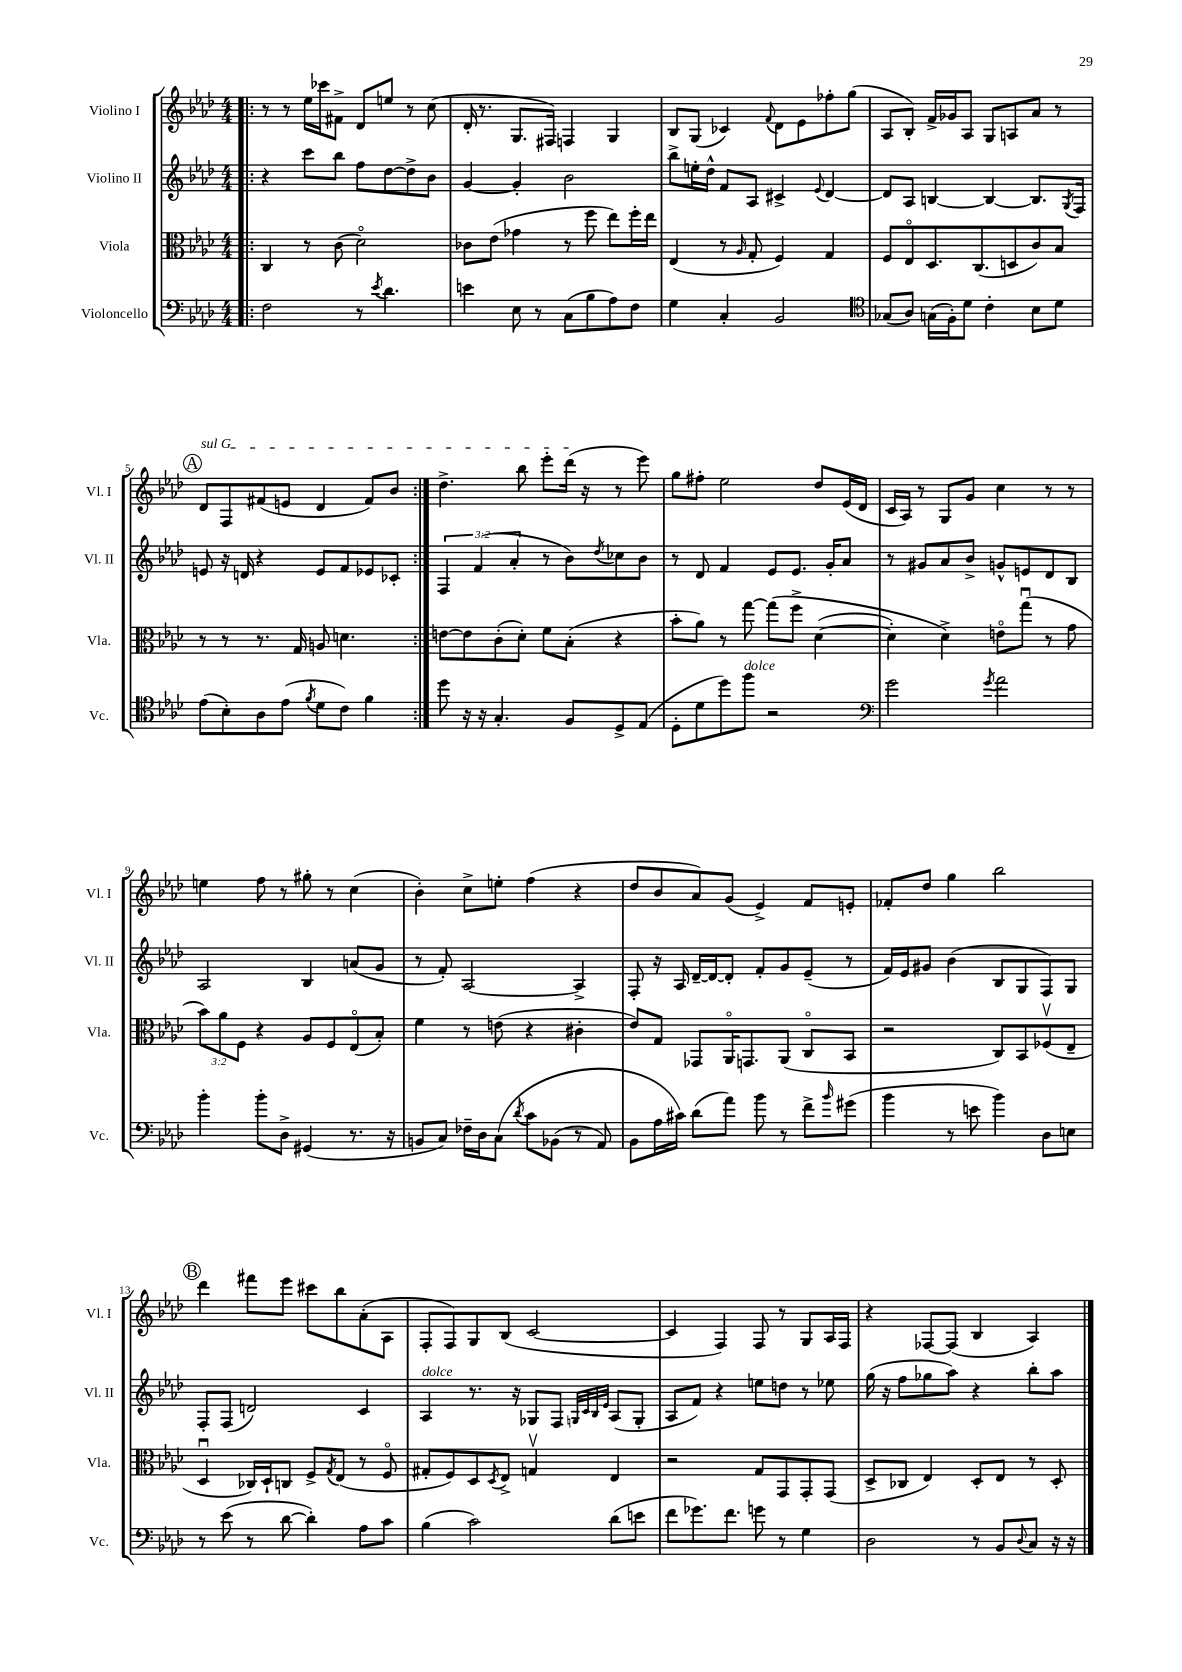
<<
\new StaffGroup <<
\new Staff = "s0" \with { instrumentName = "Violino I" shortInstrumentName = "Vl. I" } {
    \clef treble \key aes \major \numericTimeSignature \time 4/4
    \repeat volta 2 { \bar ".|:" r8 r8 ees''16 ces'''16 fis'8-> des'8 e''8 r8 c''8( |
    des'16-. r8. g8. fis16) f4 g4 |
    bes8 g8( ces'4) \appoggiatura { f'8 } des'8 ees'8 fes''8-. g''8( |
    aes8 bes8-.) f'16-> ges'16 aes8 g8 a8 aes'8 r8 |
    \mark \markup { \circle "A" } \once \override TextSpanner.bound-details.left.text = \markup { \italic "sul G" } des'8\startTextSpan f8 fis'8( e'8 des'4 fis'8) bes'8 | }
    des''4.-> bes''8 ees'''8-. des'''16\stopTextSpan( r16 r8 ees'''8) |
    g''8 fis''8-. ees''2 des''8 ees'16( des'16 |
    c'16 aes16) r8 g8 g'8 c''4 r8 r8 |
    e''4 f''8 r8 gis''8-. r8 c''4( |
    bes'4-.) c''8-> e''8-. f''4( r4 |
    des''8 bes'8 aes'8) g'8( ees'4->) f'8 e'8-. |
    fes'8-. des''8 g''4 bes''2 |
    \mark \markup { \circle "B" } des'''4 fis'''8 ees'''8 cis'''8 bes''8 aes'8-.( aes8 |
    f8-. f8) g8 bes8( c'2~ |
    c'4 f4) f8 r8 g8 aes16 f16 |
    r4 fes8~ fes8( bes4 aes4) \bar "|." |
}
\new Staff = "s1" \with { instrumentName = "Violino II" shortInstrumentName = "Vl. II" } {
    \clef treble \key aes \major \numericTimeSignature \time 4/4 \override Staff.TupletNumber.text = #tuplet-number::calc-fraction-text
    \repeat volta 2 { \bar ".|:" r4 c'''8 bes''8 f''8 des''8~ des''8-> bes'8 |
    g'4~ g'4-. bes'2 |
    bes''8-> e''16-. des''16-^ f'8 aes8 cis'4-> \appoggiatura { ees'8 } des'4~ |
    des'8 aes8 b4~ b4~ b8. \acciaccatura { g8 } f16 |
    \mark \markup { \circle "A" } e'8 r16 d'16 r4 e'8 f'8 ees'8 ces'8-. | }
    \tuplet 3/2 { f4 f'4( aes'4-. } r8 bes'8) \acciaccatura { des''8 } ces''8 bes'8 |
    r8 des'8 f'4 ees'8 ees'8. g'16-. aes'8 |
    r8 gis'8 aes'8 bes'8-> g'8-^ e'8 des'8 bes8 |
    aes2 bes4 a'8( g'8 |
    r8 f'8-.) aes2~ aes4-> |
    f8-. r16 aes16 des'16~-- des'16~ des'8-. f'8-. g'8 ees'8--( r8 |
    f'16) ees'16 gis'8 bes'4( bes8 g8 f8) g8 |
    \mark \markup { \circle "B" } f8-. f8( d'2) c'4 |
    aes4^\markup { \italic "dolce" } r8. r16 ges8 f8 \grace { g32 c'32 bes32 ees'32 } aes8( g8-. |
    aes8 f'8) r4 e''8 d''8 r8 ees''8 |
    g''16( r16 f''8 ges''8 aes''8) r4 bes''8-. aes''8 \bar "|." |
}
\new Staff = "s2" \with { instrumentName = "Viola" shortInstrumentName = "Vla." } {
    \clef alto \key aes \major \numericTimeSignature \time 4/4 \override Staff.TupletNumber.text = #tuplet-number::calc-fraction-text
    \repeat volta 2 { \bar ".|:" c4 r8 c'8( des'2\flageolet) |
    ces'8 ees'8( ges'4 r8 f''8 ees''8) f''16-. ees''16 |
    ees4( r8 \grace { aes16 } g8-. f4) g4 |
    f8 ees8\flageolet des8. c8.( d8 c'8) bes8 |
    \mark \markup { \circle "A" } r8 r8 r8. g16 a8 d'4. | }
    e'8~ e'8 c'8-.( des'8-.) f'8 bes8-.( r4 |
    bes'8-. aes'8) r8 g''8~ g''8\( f''8-> des'4~( |
    des'4-.) des'4->\) e'8\flageolet g''8\downbow( r8 g'8 |
    \tuplet 3/2 { bes'8) aes'8 f8 } r4 aes8 f8 ees8\flageolet( bes8-.) |
    f'4 r8 e'8( r4 cis'4-. |
    ees'8) g8 ges,8 aes,16\flageolet g,8. aes,8( c8\flageolet bes,8 |
    r2 c8) bes,8 fes8\upbow( ees8-- |
    \mark \markup { \circle "B" } des4\downbow ces16) des16-! c8 f8-> \acciaccatura { g8 } ees8( r8 f8\flageolet |
    gis8-. f8) des8 \acciaccatura { des8 } ees8-> g4\upbow ees4 |
    r2 g8 g,8 g,8-. g,8( |
    des8-> ces8 ees4) des8-. ees8 r8 des8-. \bar "|." |
}
\new Staff = "s3" \with { instrumentName = "Violoncello" shortInstrumentName = "Vc." } {
    \clef bass \key aes \major \numericTimeSignature \time 4/4
    \repeat volta 2 { \bar ".|:" f2 r8 \acciaccatura { ees'8 } des'4. |
    e'4 ees8 r8 c8( bes8 aes8) f8 |
    g4 c4-. bes,2 |
    \clef tenor ges8( aes8) g16( f16-.) des'8 c'4-. bes8 des'8 |
    \mark \markup { \circle "A" } ees'8( bes8-.) aes8 ees'8( \acciaccatura { f'8 } des'8 c'8) f'4 | }
    des''8 r16 r16 g4.-. f8 des8-> ees8( |
    des8-. des'8 des''8) f''8^\markup { \italic "dolce" } r2 |
    \clef bass g'2 \acciaccatura { g'8 } aes'2 |
    bes'4-. bes'8-. des8-> gis,4( r8. r16 |
    b,8 c8) fes16-- des16 c8\( \acciaccatura { des'8 } c'8 bes,8( r8 aes,8) |
    bes,8 aes16 cis'16\) des'8( aes'8) bes'8 r8 f'8-> \grace { bes'16 } gis'8( |
    bes'4 r8 e'8 bes'4) des8 e8 |
    \mark \markup { \circle "B" } r8 ees'8( r8 des'8~ des'4-.) aes8 c'8 |
    bes4( c'2) des'8( e'8 |
    f'8 ges'8.) f'8. g'8 r8 g4 |
    des2 r8 bes,8 \appoggiatura { des8 } c8 r16 r16 \bar "|." |
}
>>
>>
